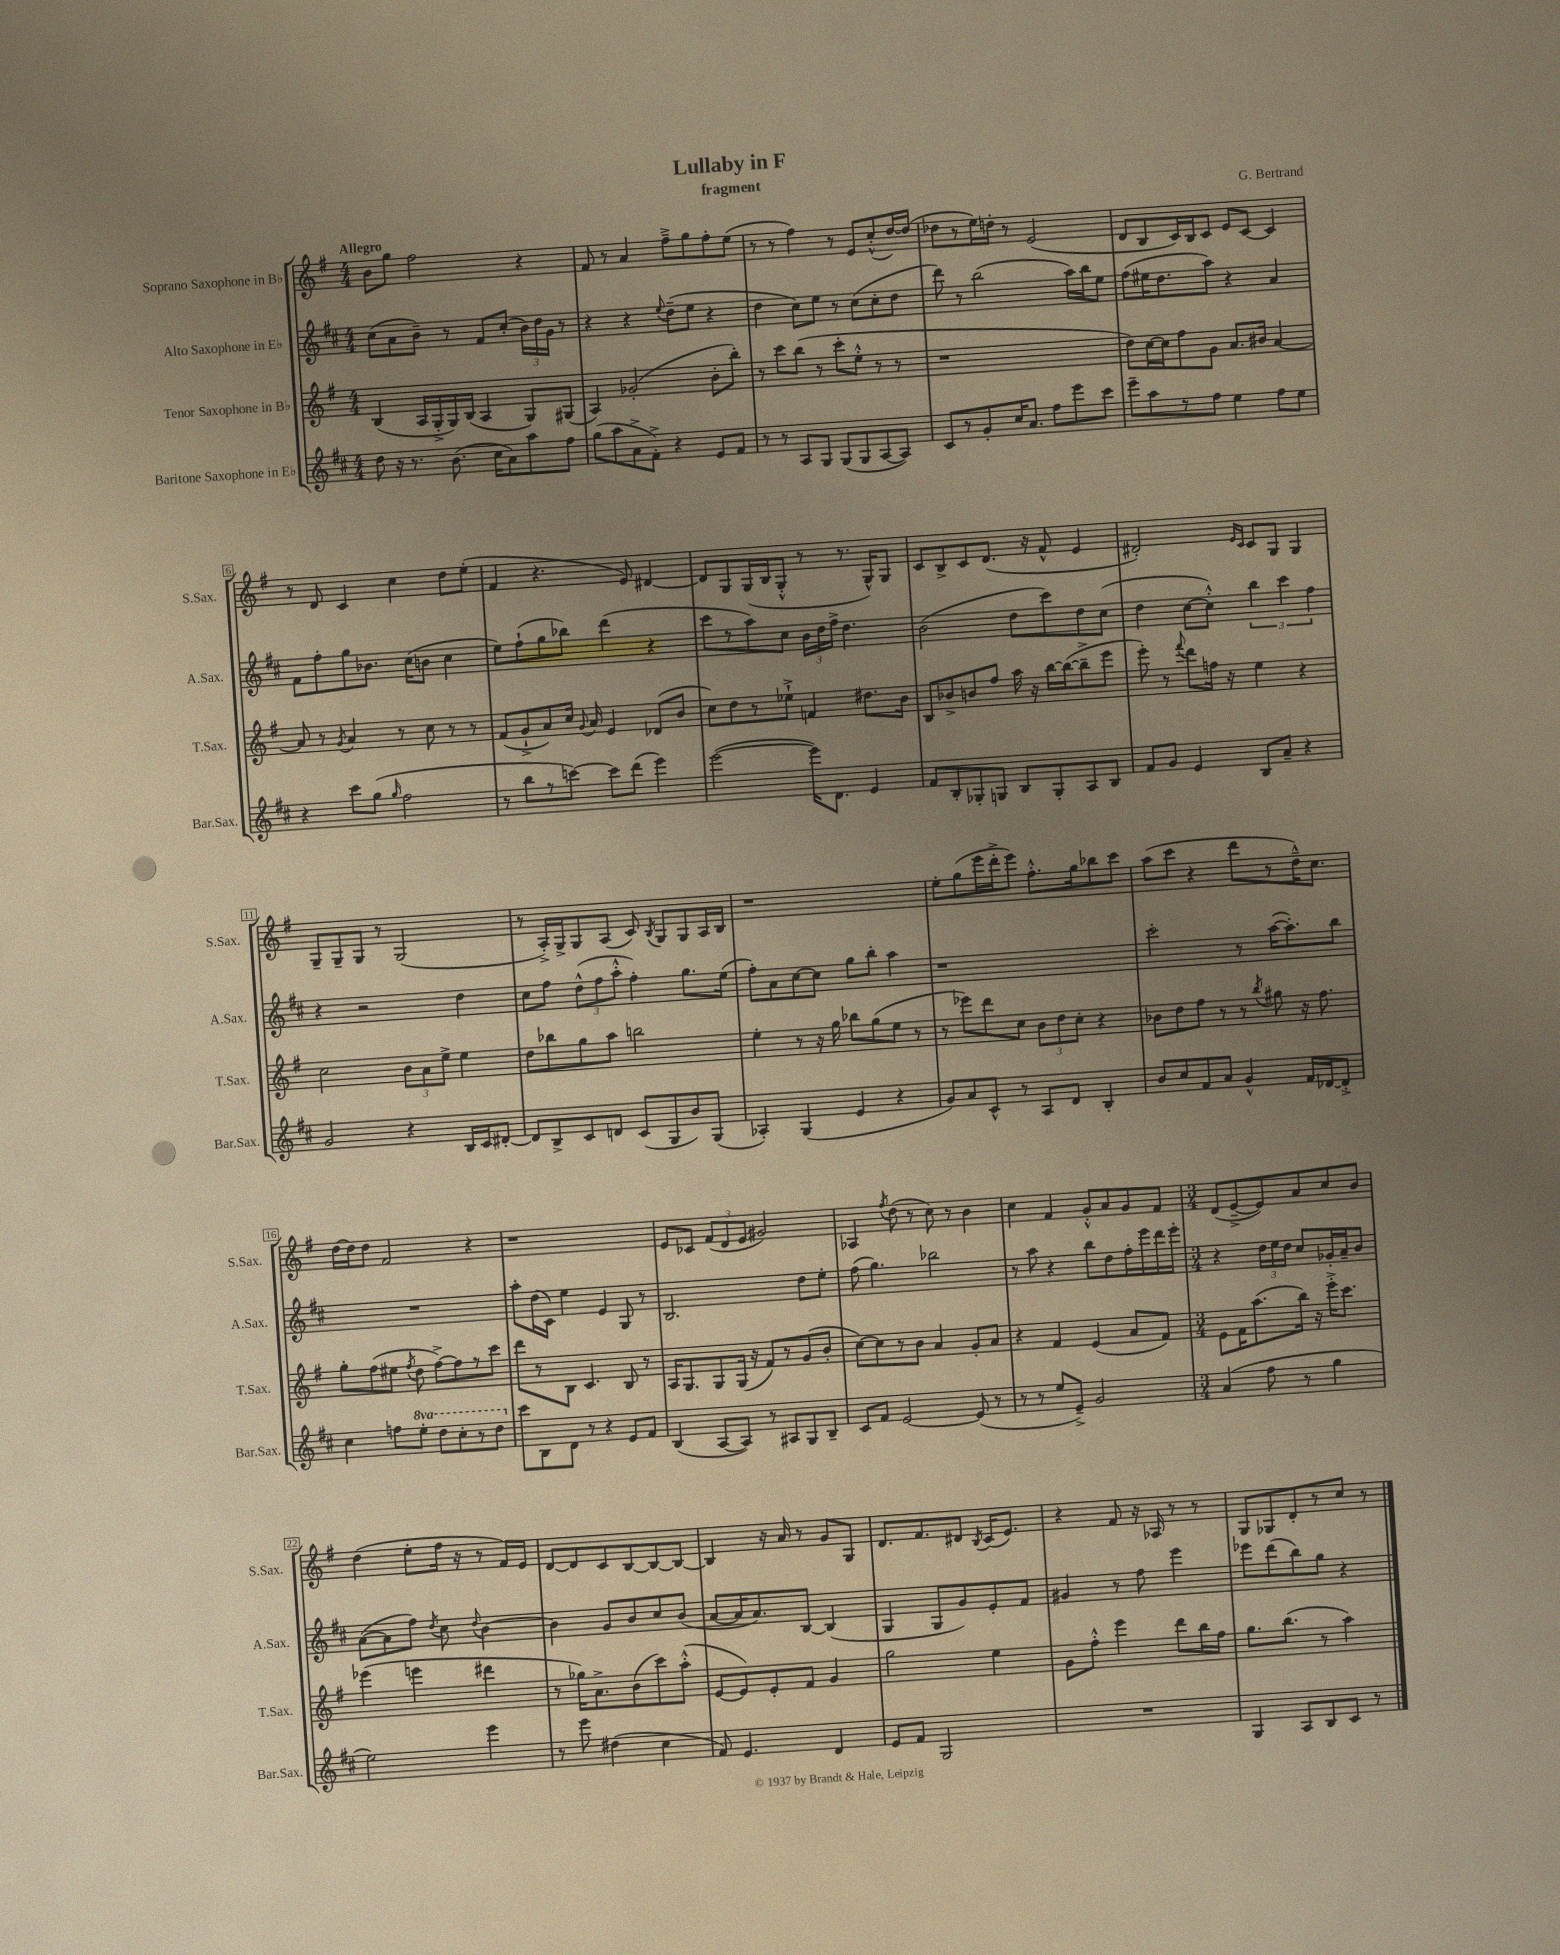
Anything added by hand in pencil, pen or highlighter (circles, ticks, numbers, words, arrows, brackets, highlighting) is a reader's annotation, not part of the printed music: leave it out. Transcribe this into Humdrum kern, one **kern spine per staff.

**kern	**kern	**kern	**kern
*staff4	*staff3	*staff2	*staff1
*clefG2	*clefG2	*clefG2	*clefG2
*k[f#c#]	*k[f#]	*k[f#c#]	*k[f#]
*M4/4	*M4/4	*M4/4	*M4/4
8dd	(4B	(8cc#	8b
16r	.	8a	8gg
8.r	.	.	.
.	16A	8b~)	2ff#
.	16G'^	.	.
(8.b	16G)	8r	.
.	(16B	.	.
.	4A	8f#	.
16cc#	.	.	.
8a)	.	(8cc#'	.
8aa	8G)	24b)	4r
.	.	24dd	.
.	.	24g	.
8ff#	(8G#	8r	.
=	=	=	=
(8gg	4A)	4r	8f#
8aa	.	.	8r
8a^	(2g-'	4r	4a
8f#'^)	.	.	.
.	.	8qqee	.
4r	.	(8dd~	8ff#~^
.	.	8ee	8gg
8e	8b'	4r	8ff#'
8f#	8bb')	.	(8ee
=	=	=	=
8r	8r	4dd	8r
8r	8ccc	.	8r
8A	(8bb	8cc#)	4ff#)
8G	8r	8ee	.
(8G	8ccc'	8r	8r
8G	8ee'^^	(8cc#	8e
[8A	8r	8cc#'	(8cc'^^
8A])	8r	8dd	[16dd)
.	.	.	(16dd]
=	=	=	=
8c#	1r	8ddd)	8dd-
8r	.	8r	8r
8g'	.	(2bb	16ee)
.	.	.	16dd'
16cc#	.	.	8r
8.a	.	.	.
.	.	.	(2e
8ff#	.	.	.
8eee	.	16aa)	.
.	.	16bb	.
8ccc#	.	8ee	.
=	=	=	=
8eee~	8dd)	(8ff#	8d
8aa	[16cc	16ee#	8B
.	16cc]	8.dd	.
8r	8ff#	.	16c)
.	.	.	16B
8ff#	8g	8aa)	8c
4ee	8.a	4r	8e
.	.	.	[8c
.	16b#	.	.
8ff#	[4a	4a	4c]
8ee	.	.	.
=	=	=	=
4r	8a]	8f#	8r
.	8r	8ff#'	8d
.	8qg	.	.
8ccc#	4a	8gg	4c
(8gg	.	8.b-	.
16qqgg	.	.	.
2ff#	8r	.	4cc
.	.	(16cc#	.
.	8cc	8b	.
.	8r	4cc#	8dd
.	8r	.	(8ee'
=	=	=	=
8r	(8f#	8ee)	4f#
8bb	8g`^	(8ff#`	.
8r	8a)	8gg	4.r
[8ccc)	16cc	8bb-)	.
.	8qqg	.	.
.	16a	.	.
8ccc]	4e	(4ddd	.
(8ddd	.	.	8e)
4eee)	(8d-	4r	[4d#
.	8b	.	.
=	=	=	=
([2eee	8cc)	8ccc#	8d#]
.	8dd	8r	8G
.	8r	8aa)	(16G
.	.	.	16B
.	8ee-`^	8cc#	8G'^^
16eee])	4f	24b	8r
.	.	24dd	.
8.d	.	.	.
.	.	24ff#^	.
.	.	4.dd	8.r
4e	8.dd#	.	.
.	.	.	16G^^)
.	.	.	8G
.	16b	.	.
=	=	=	=
8f#	8B	(2b	8c
8B'	8b-^	.	8B^
8G-'	8b	.	8c
8G	8ff#	.	(8.d
8B	16aa	8dd	.
.	16r	.	16r
8G'	[16bb	8ccc#)	8f#^^
.	(16bb_	.	.
8A	8bb~^]	8dd	4e
8B	8eee	(8cc#	.
=	=	=	=
8f#	8eee')	4dd	2d#')
8g	8r	.	.
.	8qqfff#	.	.
4e	8ddd	[8cc#	.
.	16ff	8cc#'^^])	.
.	16r	.	.
.	.	.	16qqe
.	.	.	16qqc
8B	4ee	6bb	8c
8a~	.	.	8G
.	.	6ccc#	.
4r	4r	.	4G
.	.	6ff#	.
=	=	=	=
2g	2cc	4r	8G~
.	.	.	8G~
.	.	2r	8G
.	.	.	8r
4r	12b	.	(2G
.	12a	.	.
.	12ee^	.	.
16B	4ee	4dd	.
16c#	.	.	.
[8d#'	.	.	.
=	=	=	=
8d#]	8dd	8cc#	8r
8B^	8bb-	8ff#	16A'^)
.	.	.	16G^
8c#	8gg	(12dd^^	8G
.	.	12ff#	.
8d	8aa	.	(8A
.	.	12aa'^^	.
(8c#	2bb	4ff#')	8c)
.	.	.	8qB
8G	.	.	8G
8b)	.	8.gg	8G
(8G	.	.	16A
.	.	(16ee	16B
=	=	=	=
4A-')	4ee'	8ff#')	1r
.	.	8a	.
(4G	8r	[8cc#	.
.	16r	8cc#]	.
.	16gg	.	.
4e	8bb-	8gg	.
.	(8gg	8bb'	.
4r	8ee	4aa	.
.	8r	.	.
=	=	=	=
8g)	8r	1r	8ee'
8a	8eee-)	.	(8gg
8c#^^	8ddd	.	16eee
.	.	.	16ddd'^
8r	8cc	.	8eee)
8A	12b	.	8.ff#'^^
.	12dd	.	.
8d	.	.	.
.	12cc'	.	.
.	.	.	16gg
4B'	4r	.	8bb-
.	.	.	8ccc
=	=	=	=
8b	8b-	2ccc#'	(8aa
8cc#	8dd	.	8ccc
8f#	8ff#	.	4r
8a	8r	.	.
4g^^	8r	8r	8ddd
.	8qbb	.	.
.	8gg#	([16aa	8r
.	.	8.aa'])	.
16f#	16r	.	16dd~^^)
[16d-	8.ff#	.	8.cc
8d-'^]	.	8bb	.
=	=	=	=
4cc#	8gg'	1r	[16dd
.	.	.	16dd]
.	(8ff#	.	8dd
8ff	8ee#	.	2f#
.	8qff#	.	.
8eee'	8dd	.	.
8ddd	[8ff#^)	.	.
8ccc#'	8ff#]	.	.
8r	8r	.	4r
8ddd	8ccc	.	.
=	=	=	=
8ccc#	8ddd	8aa'	1r
8B	8r	(16dd	.
.	.	16c#)	.
8d	8B	4ee	.
8r	4.c	.	.
4r	.	4e	.
8e	8B	8G	.
8f#	8r	8r	.
=	=	=	=
(4B	16A	2.B	8e
.	8.G	.	.
.	.	.	8c-
[8A	8G	.	(12f#
.	.	.	12d
8A])	(16G	.	.
.	.	.	12e
.	16r	.	.
8r	8f#)	.	2g#)
8A#	8r	.	.
8G	(8g	8dd	.
8B~	8b'	8ee'	.
=	=	=	=
8c#	[8cc)	(8ff#	4A-
8f#	8cc]	4.gg)	.
.	.	.	8qff#
[2e	8r	.	(8dd
.	8b	.	8r
.	4a	2bb-	8cc)
.	.	.	8r
(8e]	8g'	.	4b
8r	8a	.	.
=	=	=	=
8r	4r	8r	4cc
8r	.	8aa	.
8ee	4f#	4r	4f#
8e~^)	.	.	.
2g	(4e	8bb	8g'^^
.	.	8dd	8a
.	8a	16ff#'	8g
.	.	16eee	.
.	8f#)	16ddd	8f#
.	.	16eee'	.
=	=	=	=
*M3/4	*M3/4	*M3/4	*M3/4
(4a	8e	4r	(8d
.	16f#	.	[8e~^
.	(8.aa	.	.
8ff#	.	24dd	8e])
.	.	24ee	.
.	.	24dd	.
8r	16bb)	8cc#	8a
.	16r	.	.
4gg	16eee'^	16g-'	8cc
.	8.ccc	16a~	.
.	.	8b	8b
=	=	=	=
2ee)	(4eee-	([8a	(4dd
.	.	8a]	.
.	4eee	8ff#)	8ee'
.	.	8qdd	.
.	.	8cc#	16ff#
.	.	.	16r
.	.	8qqdd	.
4eee	4ddd#	[4b	8r
.	.	.	16f#)
.	.	.	16e
=	=	=	=
8r	8r	4b]	[8d
8eee	16gg-)	.	8d]
.	8.a^	.	.
(4dd#	.	8g	8c
.	(8b	8b	[8B
4cc#	8ccc)	8cc#	8B_
.	(8aa'^^	(8b	8B_
=	=	=	=
8f#)	[8e	[8a	4B]
4.e	8e])	16a]	.
.	.	8.a)	.
.	8e'	.	16r
.	.	.	16a
.	8f#	[8B	8r
4d	4g	(4B]	8g
.	.	.	8G
=	=	=	=
8e	2gg	4G	8.d
8f#	.	.	.
.	.	.	8.f#
2G	.	8G	.
.	.	8g)	8d#
.	.	.	8qB
.	4ee	8e'	(16c
.	.	.	8.e)
.	.	8f#	.
=	=	=	=
2.r	8g	4g#	4r
.	8ff#'^^	.	.
.	4eee	8r	8f#
.	.	8ff#	16r
.	.	.	16A-
.	8ddd	4eee	8r
.	16bb	.	8r
.	16ff#	.	.
=	=	=	=
4G	8.gg	8eee-	8G
.	.	(8ddd	8G-
.	(8.bb	.	.
8A	.	8bb)	8d'
8B	8r	8gg	8r
8c#	4aa)	4r	8cc
8r	.	.	8r
==	==	==	==
*-	*-	*-	*-
